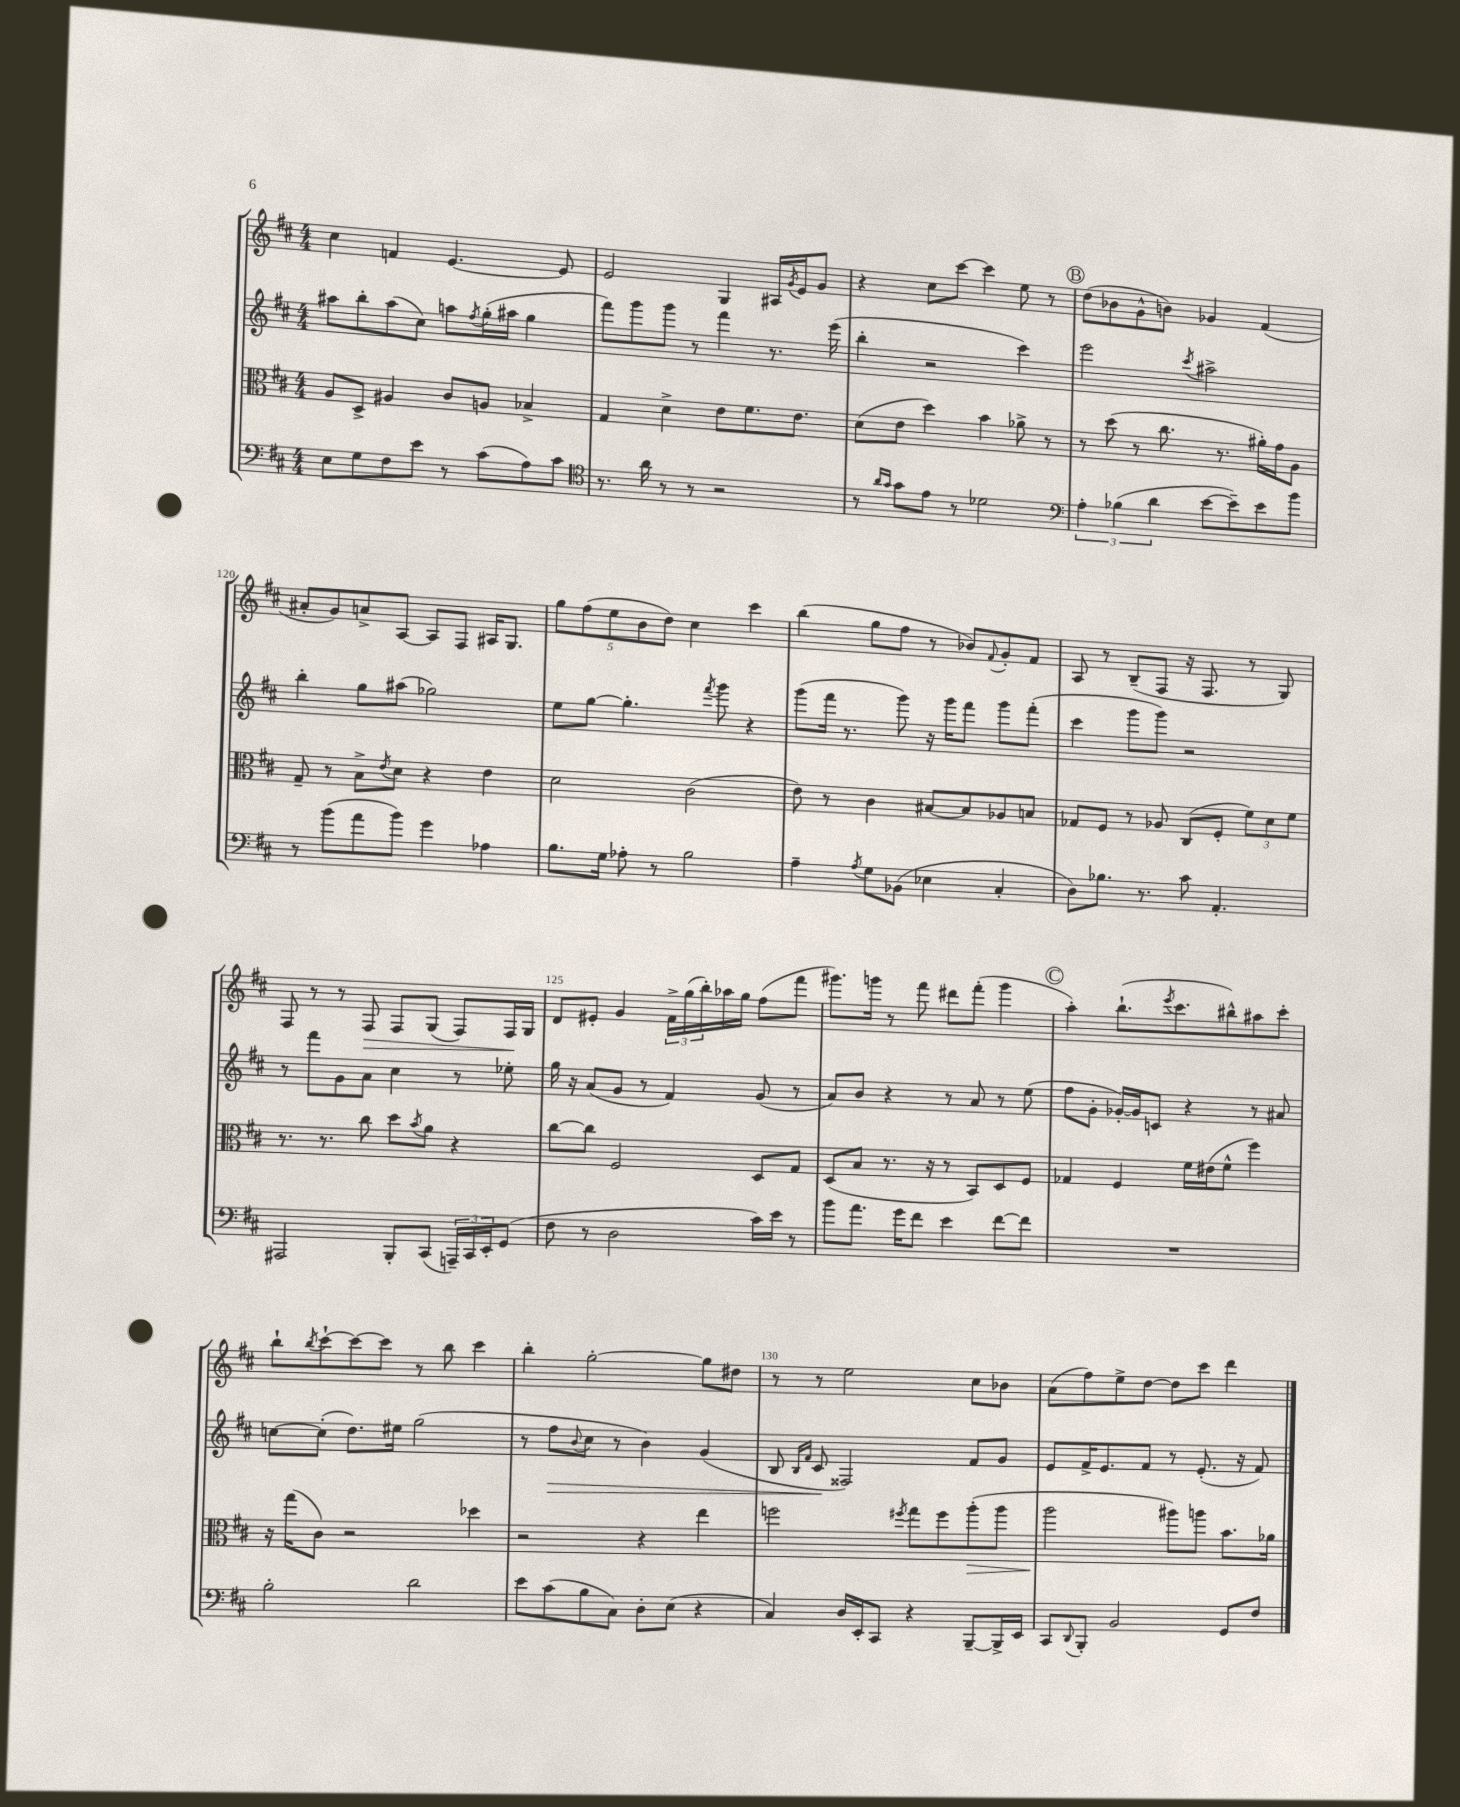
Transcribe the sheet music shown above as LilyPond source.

<<
\new StaffGroup <<
\new Staff = "s0" {
    \clef treble \key d \major \numericTimeSignature \time 4/4
    cis''4 f'4 e'4.~ e'8 |
    e'2 g4 ais16 \acciaccatura { g'8 } e'16 g'8 |
    r4 cis''8 cis'''8~ cis'''4 e''8 r8 |
    \mark \markup { \circle "B" } d''8( bes'8 g'8-^ b'8) ges'4 fis'4( |
    ais'8-. g'8) a'8-> a8~ a8 fis8 ais16 g8. |
    \tuplet 5/4 { g''8 fis''8( e''8 b'8 d''8) } cis''4 cis'''4 |
    b''4( g''8 fis''8 r8 bes'8) \appoggiatura { fis'8 } g'8-. fis'8 |
    a8 r8 b8--( fis8 r16 fis8. r8 g8) |
    fis8 r8 r8 fis8\> fis8 g8( fis8) fis16\! g16 |
    d'8 eis'8-. g'4 \tuplet 3/2 { fis'16-> g''16( b''16-.) } aes''16 g''16 fis''8( fis'''8 |
    gis'''8.) g'''16 r8 fis'''8 dis'''8 fis'''8-.( g'''4 |
    \mark \markup { \circle "C" } a''4-.) b''8.-!( \acciaccatura { e'''8 } cis'''8. bis''8-^) ais''8 cis'''8-. |
    b''8-! \acciaccatura { b''8 } cis'''8~-! cis'''8~ cis'''8 r8 b''8 cis'''4 |
    b''4-. g''2~-. g''8 dis''8 |
    r8 r8 e''2 cis''8 bes'8 |
    a'8( fis''8) e''8-> d''8~ d''8 cis'''8 d'''4 \bar "|." |
}
\new Staff = "s1" {
    \clef treble \key d \major \numericTimeSignature \time 4/4
    ais''8 b''8-. ais''8( cis''8) a''8 \acciaccatura { fis''8 } g''16-.( ais''16 g''4 |
    fis'''8) g'''8 g'''8 r8 fis'''4 r8. e'''16( |
    b''4-. r2 cis'''4) |
    \mark \markup { \circle "B" } e'''2 \acciaccatura { cis'''8 } ais''2-> |
    b''4-. g''8 ais''8( ges''2) |
    e''8 g''8~ g''4.-. \acciaccatura { fis'''8 } g'''8 r4 |
    g'''8( fis'''16 r8. g'''8) r16 g'''16 fis'''8 g'''8 fis'''8-.( |
    cis'''4 g'''8 g'''8) r2 |
    r8 fis'''8 g'8 a'8 cis''4 r8 ees''8-. |
    g''16 r16 a'8( g'8 r8 fis'4) g'8( r8 |
    a'8) b'8 r4 r8 a'8 r8 e''8( |
    \mark \markup { \circle "C" } fis''8 g'8-. ges'16~-.) ges'16 c'8 r4 r8 ais'8 |
    c''8~ c''8-.( d''8.) eis''16 g''2( |
    r8 fis''8\> \appoggiatura { b'8 } cis''8 r8 b'4) g'4( |
    b8 \grace { b16 fis'16 } cis'8\! fisis2) fis'8 g'8 |
    e'8 fis'16-> e'8. fis'8 r8 e'8.-.( r16 fis'8) \bar "|." |
}
\new Staff = "s2" {
    \clef alto \key d \major \numericTimeSignature \time 4/4
    a8 d8-> ais4 cis'8 a8 bes4-> |
    g4 d'4-> e'8 fis'8. e'8. |
    d'8( e'8 d''4) b'4 aes'8-> r8 |
    \mark \markup { \circle "B" } r8 d''8( r8 cis''8. r8. ais'16-.) g'16 a8 |
    g8-- r8 b8-> \acciaccatura { e'8 } d'8 r4 e'4 |
    d'2 cis'2( |
    e'8) r8 cis'4 bis8~ bis8 aes8 b8 |
    ges8 fis8 r8 aes8 cis8( fis8-. \tuplet 3/2 { fis'8) d'8 fis'8 } |
    r8. r8. cis''8 d''8 \acciaccatura { b'8 } a'8 r4 |
    cis''8~ cis''8 fis2 d8 g8 |
    d8( b8 r8. r16 r8 b,8) d8 fis8 |
    \mark \markup { \circle "C" } ges4 fis4 fis'16 eis'16( fis'8-^ fis''4) |
    r16 g''16( cis'8) r2 des''4 |
    r2 r4 e''4 |
    f''2 \acciaccatura { fis''8 } g''8 fis''8 a''8-.\>( a''8 |
    a''2\! ais''8) a''8 b'8. aes'16 \bar "|." |
}
\new Staff = "s3" {
    \clef bass \key d \major \numericTimeSignature \time 4/4
    e8 g8 fis8 e'8 r8 cis'8( a8) cis'8 |
    \clef tenor r8. a'16 r8 r8 r2 |
    r8 \grace { a'16 g'16 } g'8 e'8 r8 des'2 |
    \mark \markup { \circle "B" } \clef bass \tuplet 3/2 { a4-. bes4( d'4 } e'8~ e'8--) e'8 b'8 |
    r8 b'8( a'8 b'8) g'4 aes4 |
    b8. g16 aes8-. r8 b2 |
    a4-- \acciaccatura { a8 } g8 bes,8( ees4 cis4-. |
    d8) bes8. r8. cis'8 a,4.-. |
    ais,,2 b,,8-. cis,8( \tuplet 3/2 { a,,16--) cis,16 e,16-. } g,8( |
    fis8 r8 d2 cis'16) e'16 r8 |
    b'8 a'8. g'16 fis'8 e'4 fis'8~ fis'8 |
    \mark \markup { \circle "C" } R1 |
    b2-. d'2 |
    e'8 cis'8( b8 cis8) d8-. e8( r4 |
    cis4) d16 e,16-. cis,8 r4 b,,8~-- b,,16-> e,16 |
    cis,8 \appoggiatura { d,8 } b,,8-. b,2 g,8 fis8 \bar "|." |
}
>>
>>
\layout { \context { \Score currentBarNumber = #116 \override BarNumber.break-visibility = ##(#f #t #t) barNumberVisibility = #(every-nth-bar-number-visible 5) } }
